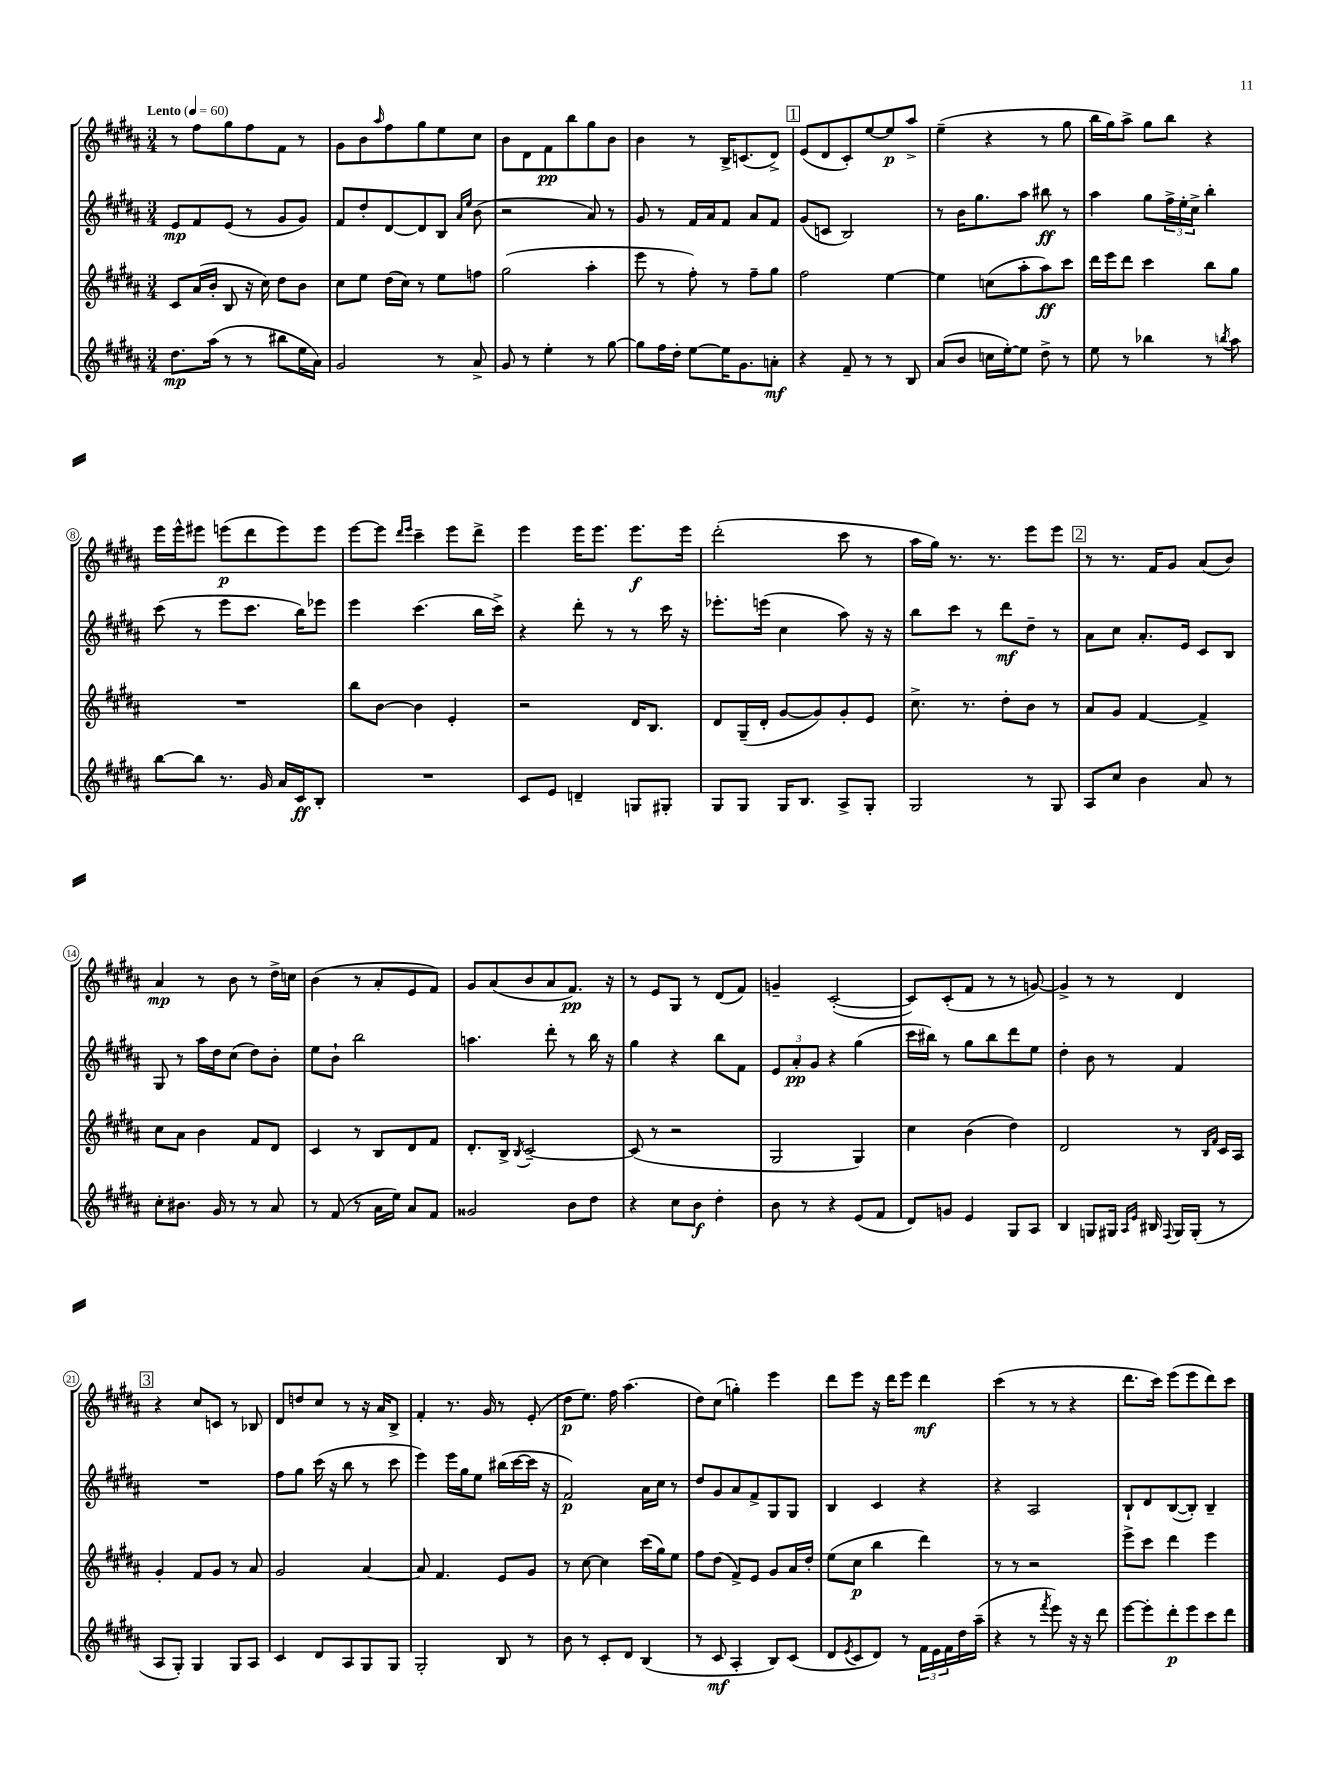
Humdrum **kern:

**kern	**dynam	**kern	**dynam	**kern	**dynam	**kern	**dynam
*part4	*part4	*part3	*part3	*part2	*part2	*part1	*part1
*staff4	*staff4	*staff3	*staff3	*staff2	*staff2	*staff1	*staff1
*clefG2	*	*clefG2	*	*clefG2	*	*clefG2	*
*k[f#c#g#d#a#]	*	*k[f#c#g#d#a#]	*	*k[f#c#g#d#a#]	*	*k[f#c#g#d#a#]	*
*M3/4	*	*M3/4	*	*M3/4	*	*M3/4	*
*MM60	*	*MM60	*	*MM60	*	*MM60	*
=1	=1	=1	=1	=1	=1	=1	=1
!	!	!	!	!	!	!LO:TX:a:B:t=Lento	!
8.dd#\L	mp	8c#/L	.	8e/L	mp	8r	.
.	.	(16a#/L	.	8f#/	.	8ff#\L	.
(16aa#\Jk	.	16b'/JJ	.	.	.	.	.
8r	.	8B/	.	(8e/J	.	8gg#\	.
8r	.	16r	.	8r	.	8ff#\	.
.	.	16cc#\)	.	.	.	.	.
8bb#X\L	.	8dd#\L	.	8g#/L	.	8f#\J	.
16ee\L	.	8b\J	.	8g#/J)	.	8r	.
16a#\JJ)	.	.	.	.	.	.	.
=2	=2	=2	=2	=2	=2	=2	=2
2g#/	.	8cc#\L	.	8f#/L	.	8g#\L	.
.	.	8ee\J	.	8dd#'/	.	8b\	.
.	.	.	.	.	.	16qqaa#/	.
.	.	(16dd#\LL	.	[8d#/	.	8ff#\	.
.	.	16cc#\JJ)	.	.	.	.	.
.	.	8r	.	8d#/]	.	8gg#\	.
8r	.	8ee\L	.	8B/J	.	8ee\	.
.	.	.	.	16qqa#/LL	.	.	.
.	.	.	.	16qqee/JJ	.	.	.
8a#^/	.	8ffn\J	.	(8b\	.	8cc#\J	.
=3	=3	=3	=3	=3	=3	=3	=3
8g#/	.	(2gg#\	.	2r	.	8b\L	.
8r	.	.	.	.	.	8d#\	.
4ee'\	.	.	.	.	.	8f#\	pp
.	.	.	.	.	.	8bb\	.
8r	.	4aa#'\	.	8a#/)	.	8gg#\	.
[8gg#\	.	.	.	8r	.	8b\J	.
=4	=4	=4	=4	=4	=4	=4	=4
8gg#\L]	.	8eee\	.	8g#/	.	4b\	.
16ff#\L	.	8r	.	8r	.	.	.
16dd#'\JJ	.	.	.	.	.	.	.
[8ee\L	.	8ff#'\)	.	16f#/LL	.	8r	.
.	.	.	.	16a#/J	.	.	.
16ee\K]	.	8r	.	8f#/J	.	16B^/KL	.
8.g#\	.	.	.	.	.	(8.cn/	.
.	.	8ff#~\L	.	8a#/L	.	.	.
8an'\J	mf	8gg#\J	.	8f#/J	.	8d#^/J)	.
!!LO:REH:place=s1:t=1
=5	=5	=5	=5	=5	=5	=5	=5
4r	.	2ff#\	.	(8g#/L	.	(8e/L	.
.	.	.	.	8cn/J	.	8d#/	.
8f#~/	.	.	.	2B/)	.	8c#'/)	.
8r	.	.	.	.	.	[8ee/	.
8r	.	[4ee\	.	.	.	8ee/]	p
8B/	.	.	.	.	.	8aa#^/J	.
=6	=6	=6	=6	=6	=6	=6	=6
(8a#/L	.	4ee\]	.	8r	.	(4ee~\	.
8b/J	.	.	.	16b\KL	.	.	.
.	.	.	.	8.gg#\	.	.	.
16ccn\LL	.	(8ccn\L	.	.	.	4r	.
[16ee'\J)	.	.	.	.	.	.	.
8ee\J]	.	8aa#'\	.	8aa#\J	.	.	.
8dd#^\	.	8aa#\)	ff	8bb#X\	ff	8r	.
8r	.	8ccc#\J	.	8r	.	8gg#\	.
=7	=7	=7	=7	=7	=7	=7	=7
8ee\	.	16ddd#\LL	.	4aa#\	.	16bb\LL	.
.	.	16eee\J	.	.	.	16gg#\J)	.
8r	.	8ddd#\J	.	.	.	8aa#^\J	.
4bb-X\	.	4ccc#\	.	8gg#\L	.	8gg#\L	.
.	.	.	.	24ff#^\L	.	8bb\J	.
.	.	.	.	24ee'\	.	.	.
.	.	.	.	24cc#^\JJ	.	.	.
8r	.	8bb\L	.	4bb'\	.	4r	.
8qbbn/	.	.	.	.	.	.	.
8aa#\	.	8gg#\J	.	.	.	.	.
!!LO:LB:g=z
=8	=8	=8	=8	=8	=8	=8	=8
[8bb\L	.	2.r	.	(8ccc#\	.	16eee\LL	.
.	.	.	.	.	.	16eee^^\J	.
8bb\J]	.	.	.	8r	.	8eee#X\J	.
8.r	.	.	.	8eee\L	.	(8eeen\L	p
.	.	.	.	8.ccc#\J	.	8ddd#\	.
16g#/	.	.	.	.	.	.	.
16a#/LL	.	.	.	.	.	8eee\)	.
16c#/J	ff	.	.	16bb\KL)	.	.	.
8B'/J	.	.	.	8eee-X\J	.	8eee\J	.
=9	=9	=9	=9	=9	=9	=9	=9
2.r	.	8bb\L	.	4eee\	.	[8eee\L	.
.	.	[8b\J	.	.	.	8eee\J]	.
.	.	.	.	.	.	16qqddd#/LL	.
.	.	.	.	.	.	16qqeee/JJ	.
.	.	4b\]	.	(4.ccc#\	.	4ccc#~\	.
.	.	4e'/	.	.	.	8eee\L	.
.	.	.	.	16bb\LL	.	8ddd#^\J	.
.	.	.	.	16ccc#^\JJ)	.	.	.
=10	=10	=10	=10	=10	=10	=10	=10
8c#/L	.	2r	.	4r	.	4eee\	.
8e/J	.	.	.	.	.	.	.
4dn~/	.	.	.	8ddd#'\	.	16eee\KL	.
.	.	.	.	.	.	8.eee\J	.
.	.	.	.	8r	.	.	.
8Gn/L	.	16d#/KL	.	8r	.	8.eee\L	f
.	.	8.B/J	.	.	.	.	.
8G#X'/J	.	.	.	16ccc#\	.	.	.
.	.	.	.	16r	.	16eee\Jk	.
=11	=11	=11	=11	=11	=11	=11	=11
8G#/L	.	8d#/L	.	8.eee-X'\L	.	(2ddd#'\	.
8G#/J	.	(16G#~/L	.	.	.	.	.
.	.	16d#'/JJ	.	(16eeen\Jk	.	.	.
16G#/KL	.	[8g#/L	.	4cc#\	.	.	.
8.B/J	.	.	.	.	.	.	.
.	.	8g#/])	.	.	.	.	.
8A#^/L	.	8g#'/	.	8aa#\)	.	8ccc#\	.
8G#'/J	.	8e/J	.	16r	.	8r	.
.	.	.	.	16r	.	.	.
=12	=12	=12	=12	=12	=12	=12	=12
2G#/	.	8.cc#^\	.	8bb\L	.	16aa#\LL	.
.	.	.	.	.	.	16gg#\JJ)	.
.	.	.	.	8ccc#\J	.	8.r	.
.	.	8.r	.	.	.	.	.
.	.	.	.	8r	.	.	.
.	.	.	.	.	.	8.r	.
.	.	8dd#'\L	.	8ddd#\L	mf	.	.
8r	.	8b\J	.	8dd#~\J	.	8eee\L	.
8G#/	.	8r	.	8r	.	8eee\J	.
!!LO:REH:place=s1:t=2
=13	=13	=13	=13	=13	=13	=13	=13
8A#/L	.	8a#/L	.	8a#\L	.	8r	.
8cc#/J	.	8g#/J	.	8cc#\J	.	8.r	.
4b\	.	[4f#/	.	8.a#'/L	.	.	.
.	.	.	.	.	.	16f#/KL	.
.	.	.	.	.	.	8g#/J	.
.	.	.	.	16e/Jk	.	.	.
8a#/	.	4f#^/]	.	8c#/L	.	(8a#/L	.
8r	.	.	.	8B/J	.	8b/J)	.
!!LO:LB:g=z
=14	=14	=14	=14	=14	=14	=14	=14
8cc#'\L	.	8cc#\L	.	8G#/	.	4a#/	mp
8.b#X\J	.	8a#\J	.	8r	.	.	.
.	.	4b\	.	16aa#\LL	.	8r	.
16g#/	.	.	.	16dd#\J	.	.	.
8r	.	.	.	(8cc#\J	.	8b\	.
8r	.	8f#/L	.	8dd#\L)	.	8r	.
8a#/	.	8d#/J	.	8b'\J	.	16dd#^\LL	.
.	.	.	.	.	.	16ccn\JJ	.
=15	=15	=15	=15	=15	=15	=15	=15
8r	.	4c#/	.	8ee\L	.	(4b\	.
(8f#/	.	.	.	8b`\J	.	.	.
8r	.	8r	.	2bb\	.	8r	.
16a#\LL	.	8B/L	.	.	.	8a#'/L	.
16ee\JJ)	.	.	.	.	.	.	.
8a#/L	.	8d#/	.	.	.	8e/	.
8f#/J	.	8f#/J	.	.	.	8f#/J)	.
=16	=16	=16	=16	=16	=16	=16	=16
2g##X/	.	8.d#'/L	.	4.aan\	.	8g#/L	.
.	.	.	.	.	.	(8a#/	.
.	.	16B^/Jk	.	.	.	.	.
.	.	8qB/	.	.	.	.	.
.	.	[2c#~/	.	.	.	8b/	.
.	.	.	.	8ddd#'\	.	8a#/	.
8b\L	.	.	.	8r	.	8.f#/J)	pp
8dd#\J	.	.	.	16bb\	.	.	.
.	.	.	.	16r	.	16r	.
=17	=17	=17	=17	=17	=17	=17	=17
4r	.	(8c#/]	.	4gg#\	.	8r	.
.	.	8r	.	.	.	8e/L	.
8cc#\L	.	2r	.	4r	.	8G#/J	.
8b\J	f	.	.	.	.	8r	.
4dd#'\	.	.	.	8bb\L	.	(8d#/L	.
.	.	.	.	8f#\J	.	8f#/J)	.
=18	=18	=18	=18	=18	=18	=18	=18
8b\	.	2G#/	.	12e/L	.	4gn~/	.
.	.	.	.	12a#'/	pp	.	.
8r	.	.	.	.	.	.	.
.	.	.	.	12g#/J	.	.	.
4r	.	.	.	4r	.	([2c#'/	.
(8e/L	.	4G#/)	.	(4gg#\	.	.	.
8f#/J	.	.	.	.	.	.	.
=19	=19	=19	=19	=19	=19	=19	=19
8d#/L)	.	4cc#\	.	16ccc#\LL	.	8c#/L])	.
.	.	.	.	16bb#X\JJ)	.	.	.
8gn/J	.	.	.	8r	.	(8c#'/	.
4e/	.	(4b\	.	8gg#\L	.	8f#/J	.
.	.	.	.	8bb#\	.	8r	.
8G#/L	.	4dd#\)	.	8ddd#\	.	8r	.
8A#/J	.	.	.	8ee\J	.	[8gn/)	.
=20	=20	=20	=20	=20	=20	=20	=20
4B/	.	2d#/	.	4dd#'\	.	4g^/]	.
8Gn/L	.	.	.	8b\	.	8r	.
16G#X/Jk	.	.	.	8r	.	8r	.
16qqA#/LL	.	.	.	.	.	.	.
16qqe/JJ	.	.	.	.	.	.	.
16B#X/	.	.	.	.	.	.	.
8qqF#/	.	.	.	.	.	.	.
16G#/LL	.	8r	.	4f#/	.	4d#/	.
(16G#'/JJ	.	.	.	.	.	.	.
.	.	16qqB/LL	.	.	.	.	.
.	.	16qqf#/JJ	.	.	.	.	.
8r	.	16c#/LL	.	.	.	.	.
.	.	16A#/JJ	.	.	.	.	.
!!LO:LB:g=z
!!LO:REH:place=s1:t=3
=21	=21	=21	=21	=21	=21	=21	=21
8A#/L	.	4g#'/	.	2.r	.	4r	.
8G#'/J)	.	.	.	.	.	.	.
4G#/	.	8f#/L	.	.	.	8cc#/L	.
.	.	8g#/J	.	.	.	8cn/J	.
8G#/L	.	8r	.	.	.	8r	.
8A#/J	.	8a#/	.	.	.	8B-X/	.
=22	=22	=22	=22	=22	=22	=22	=22
4c#/	.	2g#/	.	8ff#\L	.	8d#/L	.
.	.	.	.	8gg#\J	.	8ddn/	.
8d#/L	.	.	.	(16ccc#\	.	8cc#/J	.
.	.	.	.	16r	.	.	.
8A#/	.	.	.	8bb\	.	8r	.
8G#/	.	[4a#/	.	8r	.	16r	.
.	.	.	.	.	.	16a#/KL	.
8G#/J	.	.	.	8ccc#\	.	8B^/J	.
=23	=23	=23	=23	=23	=23	=23	=23
2G#'/	.	8a#/]	.	4eee\)	.	4f#'/	.
.	.	4.f#/	.	.	.	.	.
.	.	.	.	16eee\LL	.	8.r	.
.	.	.	.	16gg#\J	.	.	.
.	.	.	.	8ee\J	.	.	.
.	.	.	.	.	.	16g#/	.
8B/	.	8e/L	.	(16bb#X\LL	.	8r	.
.	.	.	.	[16ccc#\	.	.	.
8r	.	8g#/J	.	16ccc#\JJ]	.	(8e'/	.
.	.	.	.	16r	.	.	.
=24	=24	=24	=24	=24	=24	=24	=24
8b\	.	8r	.	2f#/)	p	8dd#\L	p
8r	.	[8cc#\	.	.	.	8.ee\J)	.
8c#'/L	.	4cc#\]	.	.	.	.	.
.	.	.	.	.	.	16ff#\	.
8d#/J	.	.	.	.	.	(4.aa#\	.
(4B/	.	(16ccc#\LL	.	16a#\LL	.	.	.
.	.	16gg#\J)	.	16cc#\JJ	.	.	.
.	.	8ee\J	.	8r	.	.	.
=25	=25	=25	=25	=25	=25	=25	=25
8r	.	8ff#\L	.	8dd#/L	.	8dd#\L)	.
8c#/	mf	(8dd#\J	.	8g#/	.	(8cc#\J	.
4A#'/	.	8f#^/L)	.	8a#/	.	4ggn'\)	.
.	.	8e/J	.	8f#^/	.	.	.
8B/L)	.	8g#/L	.	8G#/	.	4eee\	.
(8c#/J	.	16a#/L	.	8G#/J	.	.	.
.	.	16dd#'/JJ	.	.	.	.	.
=26	=26	=26	=26	=26	=26	=26	=26
8d#/L	.	(8ee\L	.	4B/	.	8ddd#\L	.
8qe/	.	.	.	.	.	.	.
8c#/	.	8cc#\J	p	.	.	8eee\J	.
8d#/J)	.	4bb\	.	4c#/	.	16r	.
.	.	.	.	.	.	16ddd#\KL	.
8r	.	.	.	.	.	8eee\J	.
24f#\LL	.	4ddd#\)	.	4r	.	4ddd#\	mf
24e\	.	.	.	.	.	.	.
24f#\	.	.	.	.	.	.	.
16dd#\	.	.	.	.	.	.	.
(16aa#~\JJ	.	.	.	.	.	.	.
=27	=27	=27	=27	=27	=27	=27	=27
4r	.	8r	.	4r	.	(4ccc#\	.
.	.	8r	.	.	.	.	.
8r	.	2r	.	2A#/	.	8r	.
8qfff#/	.	.	.	.	.	.	.
8eee\)	.	.	.	.	.	8r	.
16r	.	.	.	.	.	4r	.
16r	.	.	.	.	.	.	.
8ddd#\	.	.	.	.	.	.	.
=28	=28	=28	=28	=28	=28	=28	=28
[8eee\L	.	8eee^\L	.	8B`/L	.	8.ddd#\L	.
8eee'\]	.	8ccc#\J	.	8d#/	.	.	.
.	.	.	.	.	.	16ccc#\Jk)	.
8ddd#'\	p	4ddd#\	.	([8B/	.	(8eee\L	.
8eee\	.	.	.	8B'/J])	.	8eee\	.
8ccc#\	.	4eee\	.	4B~/	.	8ddd#\)	.
8ddd#\J	.	.	.	.	.	8ccc#\J	.
==	==	==	==	==	==	==	==
*-	*-	*-	*-	*-	*-	*-	*-
